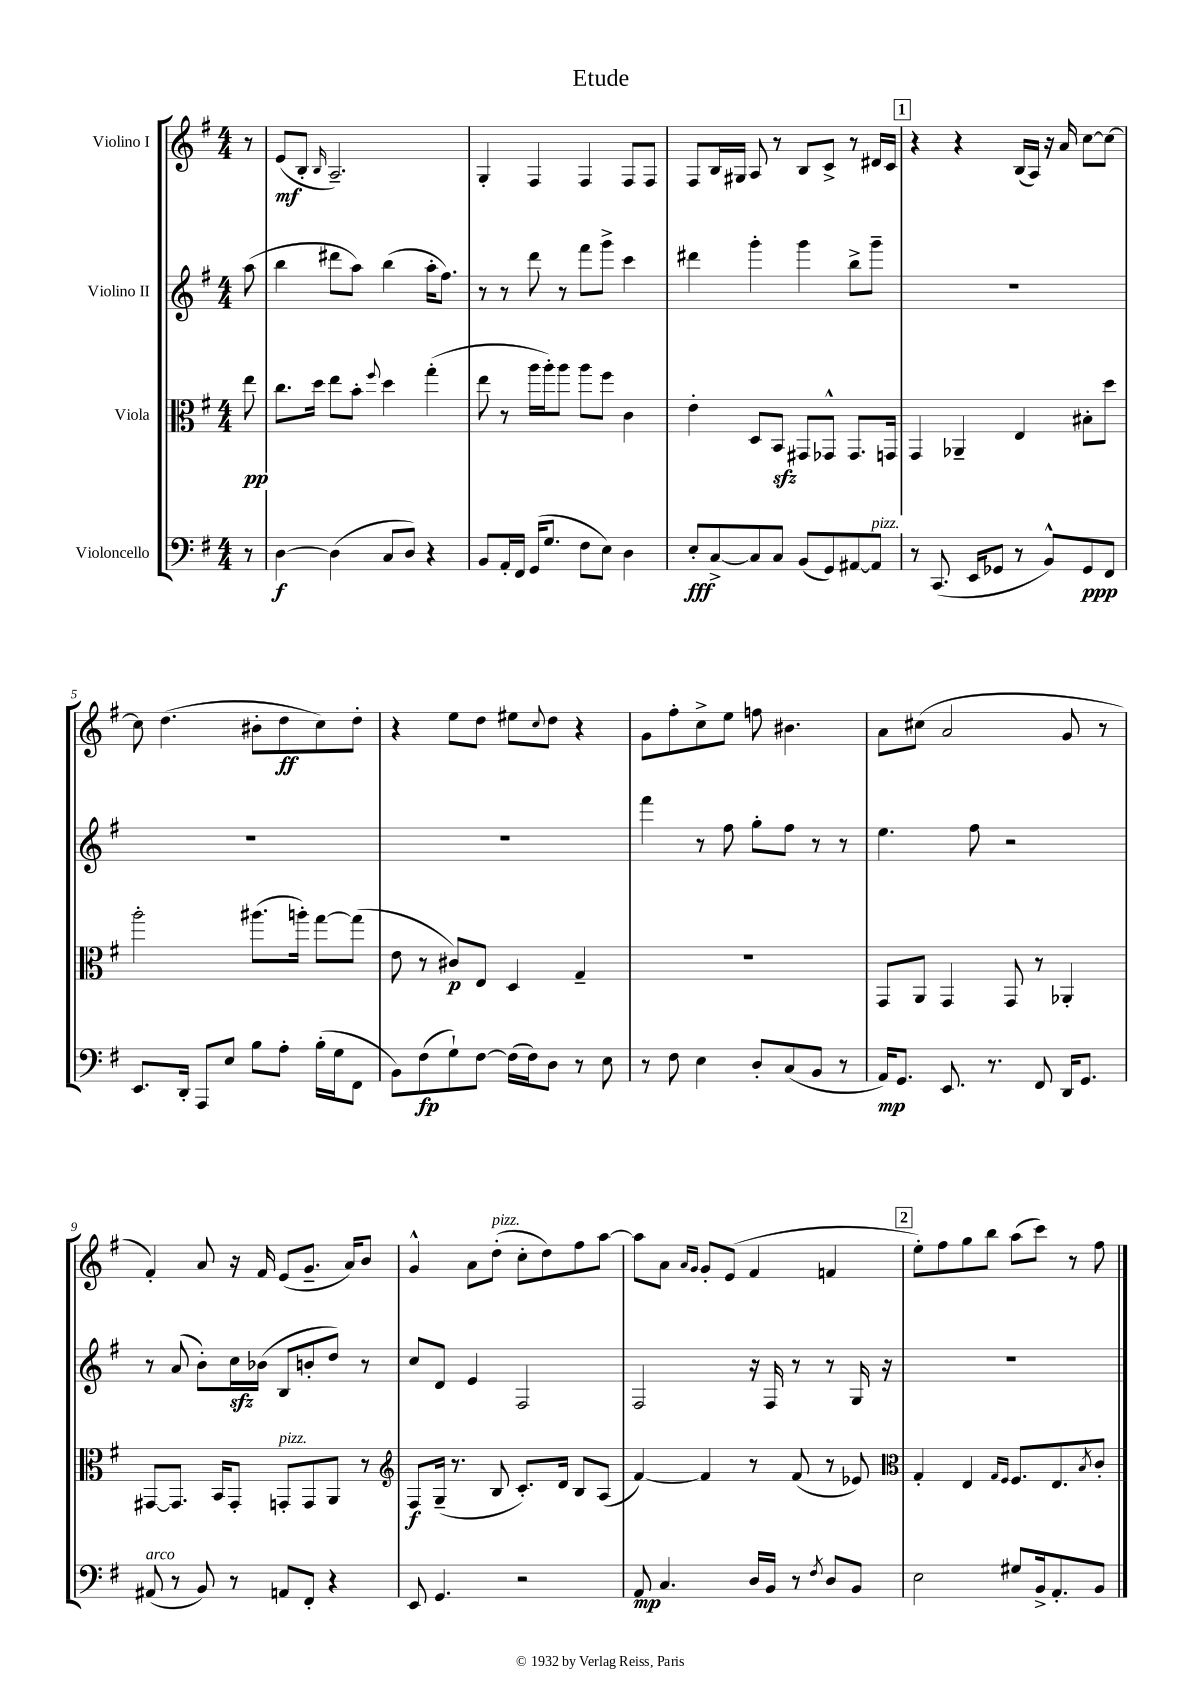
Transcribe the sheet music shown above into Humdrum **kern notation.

**kern	**kern	**kern	**kern
*staff4	*staff3	*staff2	*staff1
*clefF4	*clefC3	*clefG2	*clefG2
*k[f#]	*k[f#]	*k[f#]	*k[f#]
*M4/4	*M4/4	*M4/4	*M4/4
8r	8ee\	(8aa\	8r
=	=	=	=
[4D\	8.cc\L	4bb\	(8e/L
.	.	.	8B'/J
.	16dd\Jk	.	.
.	.	.	16qqB/
(4D\]	8ee\L	8ddd#\L	2.A~/)
.	8b'\J	8aa\J)	.
.	8qqff#/	.	.
8C/L	4dd\	(4bb\	.
8D/J)	.	.	.
4r	(4gg'\	16aa'\LK	.
.	.	8.ff#\J)	.
=	=	=	=
8BB/L	8ee\	8r	4G'/
16AA'/L	8r	8r	.
16FF#/JJ	.	.	.
(16GG/LK	16aa\LL	8ddd\	4F#/
8.G/J	16aa'\J)	.	.
.	8aa\J	8r	.
8F#\L	8aa\L	8fff#\L	4F#/
8E\J)	8ff#\J	8ggg^\J	.
4D\	4c\	4ccc\	8F#/L
.	.	.	8F#/J
=	=	=	=
8E'/L	4e'\	4ddd#\	8F#/L
[8C^/	.	.	16B/L
.	.	.	16G#/JJ
8C/]	8D/L	4ggg'\	8A/
8C/J	8BB/J	.	8r
(8BB/L	8GG#/L	4ggg\	8B/L
8GG/)	8GG-^^/J	.	8c^/J
[8AA#/	8.GG-/L	8bb^\L	8r
8AA#/]J	.	8ggg~\J	16d#/LL
.	16GG/Jk	.	16c/JJ
=	=	=	=
8r	4GG/	1r	4r
(8.CC/	.	.	.
.	4AA-~/	.	4r
16EE/LK	.	.	.
8GG-/J	.	.	.
8r	4E/	.	(16B/LL
.	.	.	16A/JJ)
8BB^^/L)	.	.	16r
.	.	.	16a/
8GG-/	8B#'\L	.	[8cc\L
8FF#/J	8dd\J	.	8cc\_J
=	=	=	=
8.EE/L	2aa'\	1r	8cc\]
.	.	.	(4.dd\
16DD'/Jk	.	.	.
8AAA/L	.	.	.
8E/J	.	.	.
8B\L	(8.aa#\L	.	8b#'\L
8A'\J	.	.	8dd\
.	16aa'\Jk)	.	.
(16B'\LL	[8gg\L	.	8cc\)
16G\J	.	.	.
8FF#\J	(8gg\]J	.	8dd'\J
=	=	=	=
8BB\L)	8e\	1r	4r
(8F#\	8r	.	.
8G`\)	8c#/L)	.	8ee\L
[8F#\J	8E/J	.	8dd\J
(16F#\]LL	4D/	.	8ee#\L
16F#\J)	.	.	.
.	.	.	8qqcc/
8D\J	.	.	8dd\J
8r	4G~/	.	4r
8E\	.	.	.
=	=	=	=
8r	1r	4fff#\	8g\L
8F#\	.	.	8ff#'\
4E\	.	8r	8cc^\
.	.	8ff#\	8ee\J
8D'/L	.	8gg'\L	8ff\
(8C/	.	8ff#\J	4.b#\
8BB/J	.	8r	.
8r	.	8r	.
=	=	=	=
16AA/LK)	8GG/L	4.ee\	8a\L
8.GG/J	.	.	.
.	8AA/J	.	(8cc#\J
8.EE/	4GG/	.	2a/
.	.	8ff#\	.
8.r	.	.	.
.	8GG/	2r	.
8FF#/	8r	.	.
16DD/LK	4AA-'/	.	8g/
8.GG/J	.	.	.
.	.	.	8r
=	=	=	=
(8AA#/	[8GG#/L	8r	4f#'/)
8r	8.GG#/]J	(8a/	.
8BB/)	.	8b'\L)	8a/
.	16BB/LK	.	.
8r	8GG#'/J	16cc\L	16r
.	.	(16b-\JJ	16f#/
8AA/L	8GG'/L	8B/L	(8e/L
8FF#'/J	8GG/	8b'/	8.g~/J
4r	8AA/J	8dd/J)	.
.	.	.	16a/LK)
.	8r	8r	8b/J
=	=	=	=
*	*clefG2	*	*
8EE/	8F#/L	8cc/L	4g^^/
4.GG/	(16G~/Jk	8d/J	.
.	8.r	.	.
.	.	4e/	8a\L
.	8B/	.	(8dd'\J
2r	8.c'/L)	2F#/	8cc'\L
.	.	.	8dd\)
.	16d/Jk	.	.
.	8B/L	.	8ff#\
.	(8A/J	.	[8aa\J
=	=	=	=
8AA/	[4f#/)	2F#/	8aa\]L
4.C/	.	.	8a\J
.	.	.	16qqa/LL
.	.	.	16qqg/JJ
.	4f#/]	.	8g'/L
.	.	.	(8e/J
16D/LL	8r	16r	4f#/
16BB/JJ	.	16F#/	.
8r	(8f#/	8r	.
8qF#/	.	.	.
8D/L	8r	8r	4f/
8BB/J	8e-/)	16G/	.
.	.	16r	.
=	=	=	=
*	*clefC3	*	*
2E\	4G'/	1r	8ee'\L)
.	.	.	8ff#\
.	4E/	.	8gg\
.	.	.	8bb\J
.	16qqG/LL	.	.
.	16qqF#/JJ	.	.
8G#/L	8.F#/L	.	(8aa\L
16BB^/k	.	.	8ccc\J)
8.AA'/	8.E/	.	.
.	.	.	8r
.	8qB/	.	.
8BB/J	8c'/J	.	8ff#\
==	==	==	==
*-	*-	*-	*-
